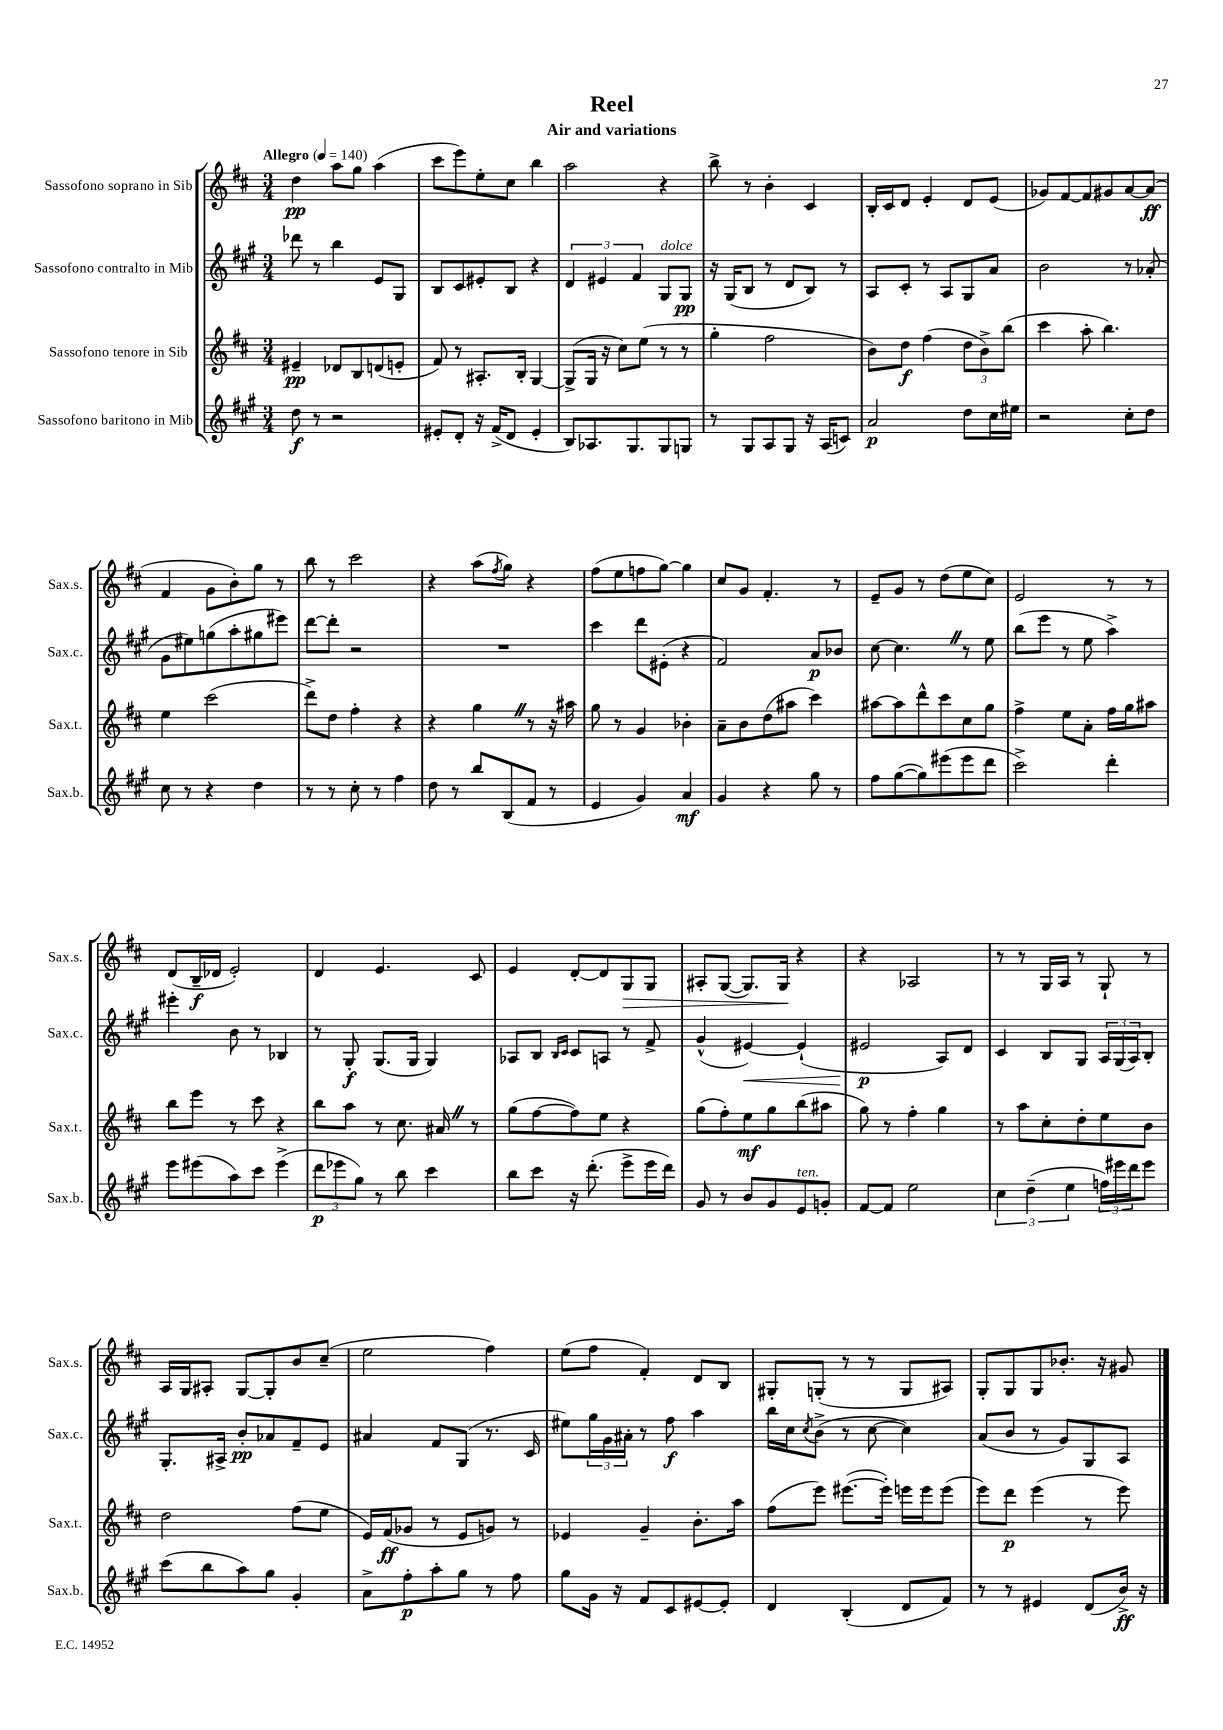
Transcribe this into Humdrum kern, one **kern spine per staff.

**kern	**dynam	**kern	**dynam	**kern	**dynam	**kern	**dynam
*part4	*part4	*part3	*part3	*part2	*part2	*part1	*part1
*staff4	*staff4	*staff3	*staff3	*staff2	*staff2	*staff1	*staff1
*I"Sassofono baritono in Mib	*	*I"Sassofono tenore in Sib	*	*I"Sassofono contralto in Mib	*	*I"Sassofono soprano in Sib	*
*I'Sax.b.	*	*I'Sax.t.	*	*I'Sax.c.	*	*I'Sax.s.	*
*clefG2	*	*clefG2	*	*clefG2	*	*clefG2	*
*k[f#c#g#]	*	*k[f#c#]	*	*k[f#c#g#]	*	*k[f#c#]	*
*M3/4	*	*M3/4	*	*M3/4	*	*M3/4	*
*MM140	*	*MM140	*	*MM140	*	*MM140	*
=1	=1	=1	=1	=1	=1	=1	=1
!	!	!	!	!	!	!LO:TX:a:B:t=Allegro	!
8dd\	f	4e#X~/	pp	8ddd-X\	.	4dd\	pp
8r	.	.	.	8r	.	.	.
2r	.	8d-X/L	.	4bb\	.	8aa\L	.
.	.	8B/	.	.	.	8gg\J	.
.	.	(8dn/	.	8e/L	.	(4aa\	.
.	.	8en'/J	.	8G#/J	.	.	.
=2	=2	=2	=2	=2	=2	=2	=2
8e#X'/L	.	8f#/)	.	8B/L	.	8ccc#\L	.
8d'/J	.	8r	.	8c#/	.	8eee\)	.
16r	.	8.A#X'/L	.	8e#X'/	.	8ee'\	.
(16f#^/KL	.	.	.	.	.	.	.
8d/J	.	.	.	8B/J	.	8cc#\J	.
.	.	16B'/Jk	.	.	.	.	.
4e#'/	.	[4G/	.	4r	.	4bb\	.
=3	=3	=3	=3	=3	=3	=3	=3
8B/L)	.	(8G^/L]	.	6d/	.	2aa\	.
8.A-X/	.	16G/Jk	.	.	.	.	.
.	.	.	.	6e#X/	.	.	.
.	.	16r	.	.	.	.	.
.	.	8cc#\L)	.	.	.	.	.
8.G#/	.	.	.	.	.	.	.
.	.	.	.	6f#/	.	.	.
.	.	(8ee\J	.	.	.	.	.
!	!	!	!	!LO:TX:a:i:t=dolce	!	!	!
8G#/	.	8r	.	8G#/L	.	4r	.
8Gn/J	.	8r	.	8G#/J	pp	.	.
=4	=4	=4	=4	=4	=4	=4	=4
8r	.	4gg'\	.	16r	.	8bb^\	.
.	.	.	.	(16G#/KL	.	.	.
8G#/L	.	.	.	8B/J	.	8r	.
8A/	.	2ff#\	.	8r	.	4b'\	.
8G#/J	.	.	.	8d/L	.	.	.
16r	.	.	.	8B/J)	.	4c#/	.
(16A/KL	.	.	.	.	.	.	.
8cn/J)	.	.	.	8r	.	.	.
=5	=5	=5	=5	=5	=5	=5	=5
2a/	p	8b\L)	.	8A/L	.	16B'/LL	.
.	.	.	.	.	.	16c#/J	.
.	.	8dd\J	f	8c#'/J	.	8d/J	.
.	.	(4ff#\	.	8r	.	4e'/	.
.	.	.	.	8A/L	.	.	.
8dd\L	.	12dd\L	.	8G#/	.	8d/L	.
.	.	12b^\)	.	.	.	.	.
16cc#\L	.	.	.	8a/J	.	(8e/J	.
.	.	(12bb\J	.	.	.	.	.
16ee#X\JJ	.	.	.	.	.	.	.
=6	=6	=6	=6	=6	=6	=6	=6
2r	.	4ccc#\	.	2b\	.	8g-X/L)	.
.	.	.	.	.	.	[8f#/	.
.	.	8aa'\	.	.	.	8f#/]	.
.	.	4.bb\)	.	.	.	8g#X/	.
8cc#'\L	.	.	.	8r	.	[8a/	.
8dd\J	.	.	.	(8a-X'/	.	(8a/J]	ff
!!LO:LB:g=z
=7	=7	=7	=7	=7	=7	=7	=7
8cc#\	.	4ee\	.	8g#\L	.	4f#/	.
8r	.	.	.	8ee#X\)	.	.	.
4r	.	(2ccc#\	.	(8ggn\	.	8g\L	.
.	.	.	.	8aa'\	.	8b'\)	.
4dd\	.	.	.	8gg#X\	.	8gg\J	.
.	.	.	.	8eee#X\J)	.	8r	.
=8	=8	=8	=8	=8	=8	=8	=8
8r	.	8ddd^\L)	.	[8ddd\L	.	8bb\	.
8r	.	8dd\J	.	8ddd'\J]	.	8r	.
8cc#'\	.	4ff#'\	.	2r	.	2ccc#\	.
8r	.	.	.	.	.	.	.
4ff#\	.	4r	.	.	.	.	.
=9	=9	=9	=9	=9	=9	=9	=9
8dd\	.	4r	.	2.r	.	4r	.
8r	.	.	.	.	.	.	.
8bb/L	.	4ggZ\	.	.	.	(8aa\L	.
.	.	.	.	.	.	8qff#/	.
(8B/	.	.	.	.	.	8gg\J)	.
8f#/J	.	8r	.	.	.	4r	.
8r	.	16r	.	.	.	.	.
.	.	16aa#X\	.	.	.	.	.
=10	=10	=10	=10	=10	=10	=10	=10
4e/	.	8gg\	.	4ccc#\	.	(8ff#\L	.
.	.	8r	.	.	.	8ee\	.
4g#/)	.	4g/	.	8ddd\L	.	8ffn\	.
.	.	.	.	(8e#X'\J	.	[8gg\J)	.
4a/	mf	4b-X'\	.	4r	.	4gg\]	.
=11	=11	=11	=11	=11	=11	=11	=11
4g#/	.	8a~\L	.	2f#/)	.	8cc#/L	.
.	.	8b\	.	.	.	8g/J	.
4r	.	(8dd\	.	.	.	4.f#'/	.
.	.	8aa#X\J	.	.	.	.	.
8gg#\	.	4ccc#\)	.	8a/L	p	.	.
8r	.	.	.	8b-X/J	.	8r	.
=12	=12	=12	=12	=12	=12	=12	=12
8ff#\L	.	[8aa#X\L	.	[8cc#\	.	8e~/L	.
([8gg#\	.	8aa#\]	.	4.cc#Z\]	.	8g/J	.
8gg#\])	.	8ddd^^\	.	.	.	8r	.
(8eee#X\	.	8ccc#\	.	.	.	(8dd\L	.
8eee#\	.	8cc#\	.	8r	.	8ee\	.
8ddd\J	.	8gg\J	.	8ee\	.	8cc#\J)	.
=13	=13	=13	=13	=13	=13	=13	=13
2ccc#^\)	.	4ff#^\	.	(8bb\L	.	2e/	.
.	.	.	.	8eee\J	.	.	.
.	.	8ee\L	.	8r	.	.	.
.	.	8a'\J	.	8ee\	.	.	.
4ddd'\	.	16ff#\LL	.	4aa^\)	.	8r	.
.	.	16gg\J	.	.	.	.	.
.	.	8aa#X\J	.	.	.	8r	.
!!LO:LB:g=z
=14	=14	=14	=14	=14	=14	=14	=14
8eee\L	.	8bb\L	.	4eee#X'\	.	(8d/L	.
(8eee#X\	.	8eee\J	.	.	.	16B~/L	f
.	.	.	.	.	.	16d-X/JJ	.
8aa\)	.	8r	.	8b\	.	2e'/)	.
8ccc#\J	.	8ccc#\	.	8r	.	.	.
(4eee#^\	.	4r	.	4B-X/	.	.	.
=15	=15	=15	=15	=15	=15	=15	=15
12ddd\L	p	8bb\L	.	8r	.	4d/	.
12eee-X\	.	.	.	.	.	.	.
.	.	8aa\J	.	8G#'/	f	.	.
12gg#\J)	.	.	.	.	.	.	.
8r	.	8r	.	(8.G#/L	.	4.e/	.
8bb\	.	8.cc#\	.	.	.	.	.
.	.	.	.	16G#/Jk	.	.	.
4ccc#\	.	.	.	4G#/)	.	.	.
.	.	16a#XZ/	.	.	.	.	.
.	.	8r	.	.	.	8c#/	.
=16	=16	=16	=16	=16	=16	=16	=16
8bb\L	.	(8gg\L	.	8A-X/L	.	4e/	.
8ccc#\J	.	[8ff#\	.	8B/J	.	.	.
.	.	.	.	16qqB/LL	.	.	.
.	.	.	.	16qqc#/JJ	.	.	.
16r	.	8ff#\])	.	8c#/L	.	[8d'/L	.
(8.ddd'\	.	.	.	.	.	.	.
.	.	8ee\J	.	8An/J	.	8d/]	.
!	!	!	!	!	!	!	!LO:HP:b
8eee^\L	.	4r	.	8r	.	8G/	>
16eee\L	.	.	.	8f#^/	.	8G/J	.
16ddd\JJ)	.	.	.	.	.	.	.
=17	=17	=17	=17	=17	=17	=17	=17
8g#/	.	(8gg\L	.	(4g#^^/	.	8A#X'/L	.
8r	.	8ff#'\)	.	.	.	([8G/J	.
!	!	!	!	!	!LO:HP:b	!	!
8b/L	.	8ee\	mf	[4e#X/)	<	8.G/L])	.
8g#/	.	8gg\	.	.	.	.	.
.	.	.	.	.	.	16G/Jk	.
!LO:TX:a:i:t=ten.	!	!	!	!	!	!	!
8e/	.	(8bb\	.	(4e#`/]	.	4r	]
8gn'/J	.	8aa#X\J	.	.	.	.	.
=18	=18	=18	=18	=18	=18	=18	=18
[8f#/L	.	8gg\)	.	2e#X/	p	4r	.
8f#/J]	.	8r	.	.	.	.	.
2ee\	.	4ff#'\	.	.	.	2A-X/	.
.	.	4gg\	.	8A/L)	[	.	.
.	.	.	.	8d/J	.	.	.
=19	=19	=19	=19	=19	=19	=19	=19
6cc#\	.	8r	.	4c#/	.	8r	.
.	.	8aa\L	.	.	.	8r	.
(6dd~\	.	.	.	.	.	.	.
.	.	8cc#'\	.	8B/L	.	16G/LL	.
.	.	.	.	.	.	16A/JJ	.
6ee\	.	.	.	.	.	.	.
.	.	8dd'\	.	8G#/J	.	8r	.
24ffn\LL)	.	8ee\	.	24A/LL	.	8G`/	.
24eee#X\	.	.	.	(24G#/	.	.	.
24ddd\J	.	.	.	24A/J)	.	.	.
8eee#\J	.	8b\J	.	8B'/J	.	8r	.
!!LO:LB:g=z
=20	=20	=20	=20	=20	=20	=20	=20
(8ccc#\L	.	2dd\	.	8.G#'/L	.	16A/LL	.
.	.	.	.	.	.	16G/J	.
8bb\	.	.	.	.	.	8A#X'/J	.
.	.	.	.	16A#X^/Jk	.	.	.
8aa\)	.	.	.	8b'/L	pp	[8G/L	.
8gg#\J	.	.	.	8a-X/	.	8G'/]	.
4g#'/	.	(8ff#\L	.	8f#~/	.	8b/	.
.	.	8ee\J	.	8e/J	.	(8cc#~/J	.
=21	=21	=21	=21	=21	=21	=21	=21
8a^\L	.	16e/LL)	.	4a#X/	.	2ee\	.
.	.	(16f#/J	ff	.	.	.	.
8ff#'\	p	8g-X/J	.	.	.	.	.
8aa'\	.	8r	.	8f#/L	.	.	.
8gg#\J	.	8e/L	.	(8G#/J	.	.	.
8r	.	8gn/J)	.	8.r	.	4ff#\)	.
8ff#\	.	8r	.	.	.	.	.
.	.	.	.	16c#/	.	.	.
=22	=22	=22	=22	=22	=22	=22	=22
8gg#\L	.	4e-X/	.	8ee#X\L)	.	(8ee\L	.
16g#\Jk	.	.	.	24gg#\L	.	8ff#\J	.
.	.	.	.	24g#\	.	.	.
16r	.	.	.	.	.	.	.
.	.	.	.	24a#X'\JJ	.	.	.
8f#/L	.	4g~/	.	8r	.	4f#'/)	.
8c#/	.	.	.	8ff#\	f	.	.
[8e#X/	.	8.b'\L	.	4aa\	.	8d/L	.
8e#'/J]	.	.	.	.	.	8B/J	.
.	.	16aa\Jk	.	.	.	.	.
=23	=23	=23	=23	=23	=23	=23	=23
4d/	.	(8ff#\L	.	16bb\LL	.	8G#X'/L	.
.	.	.	.	16cc#\J	.	.	.
.	.	.	.	8qcc#/	.	.	.
.	.	8eee\J)	.	(8b^\J	.	(8Gn'/J	.
(4B'/	.	([8.eee#X\L	.	8r	.	8r	.
.	.	.	.	[8cc#\	.	8r	.
.	.	16eee#'\Jk])	.	.	.	.	.
8d/L	.	16eeen\LL	.	4cc#\])	.	8G/L	.
.	.	16eee\J	.	.	.	.	.
8f#/J)	.	(8eee\J	.	.	.	8A#X/J)	.
=24	=24	=24	=24	=24	=24	=24	=24
8r	.	8eee\L)	.	(8a/L	.	8G'/L	.
8r	.	8ddd\J	p	8b/J	.	8G/	.
4e#X/	.	(4eee\	.	8r	.	8G/	.
.	.	.	.	8g#/L)	.	8.b-X'/J	.
(8d/L	.	8r	.	8G#/	.	.	.
.	.	.	.	.	.	16r	.
16b^/Jk)	ff	8eee\)	.	8A/J	.	8g#X/	.
16r	.	.	.	.	.	.	.
==	==	==	==	==	==	==	==
*-	*-	*-	*-	*-	*-	*-	*-
